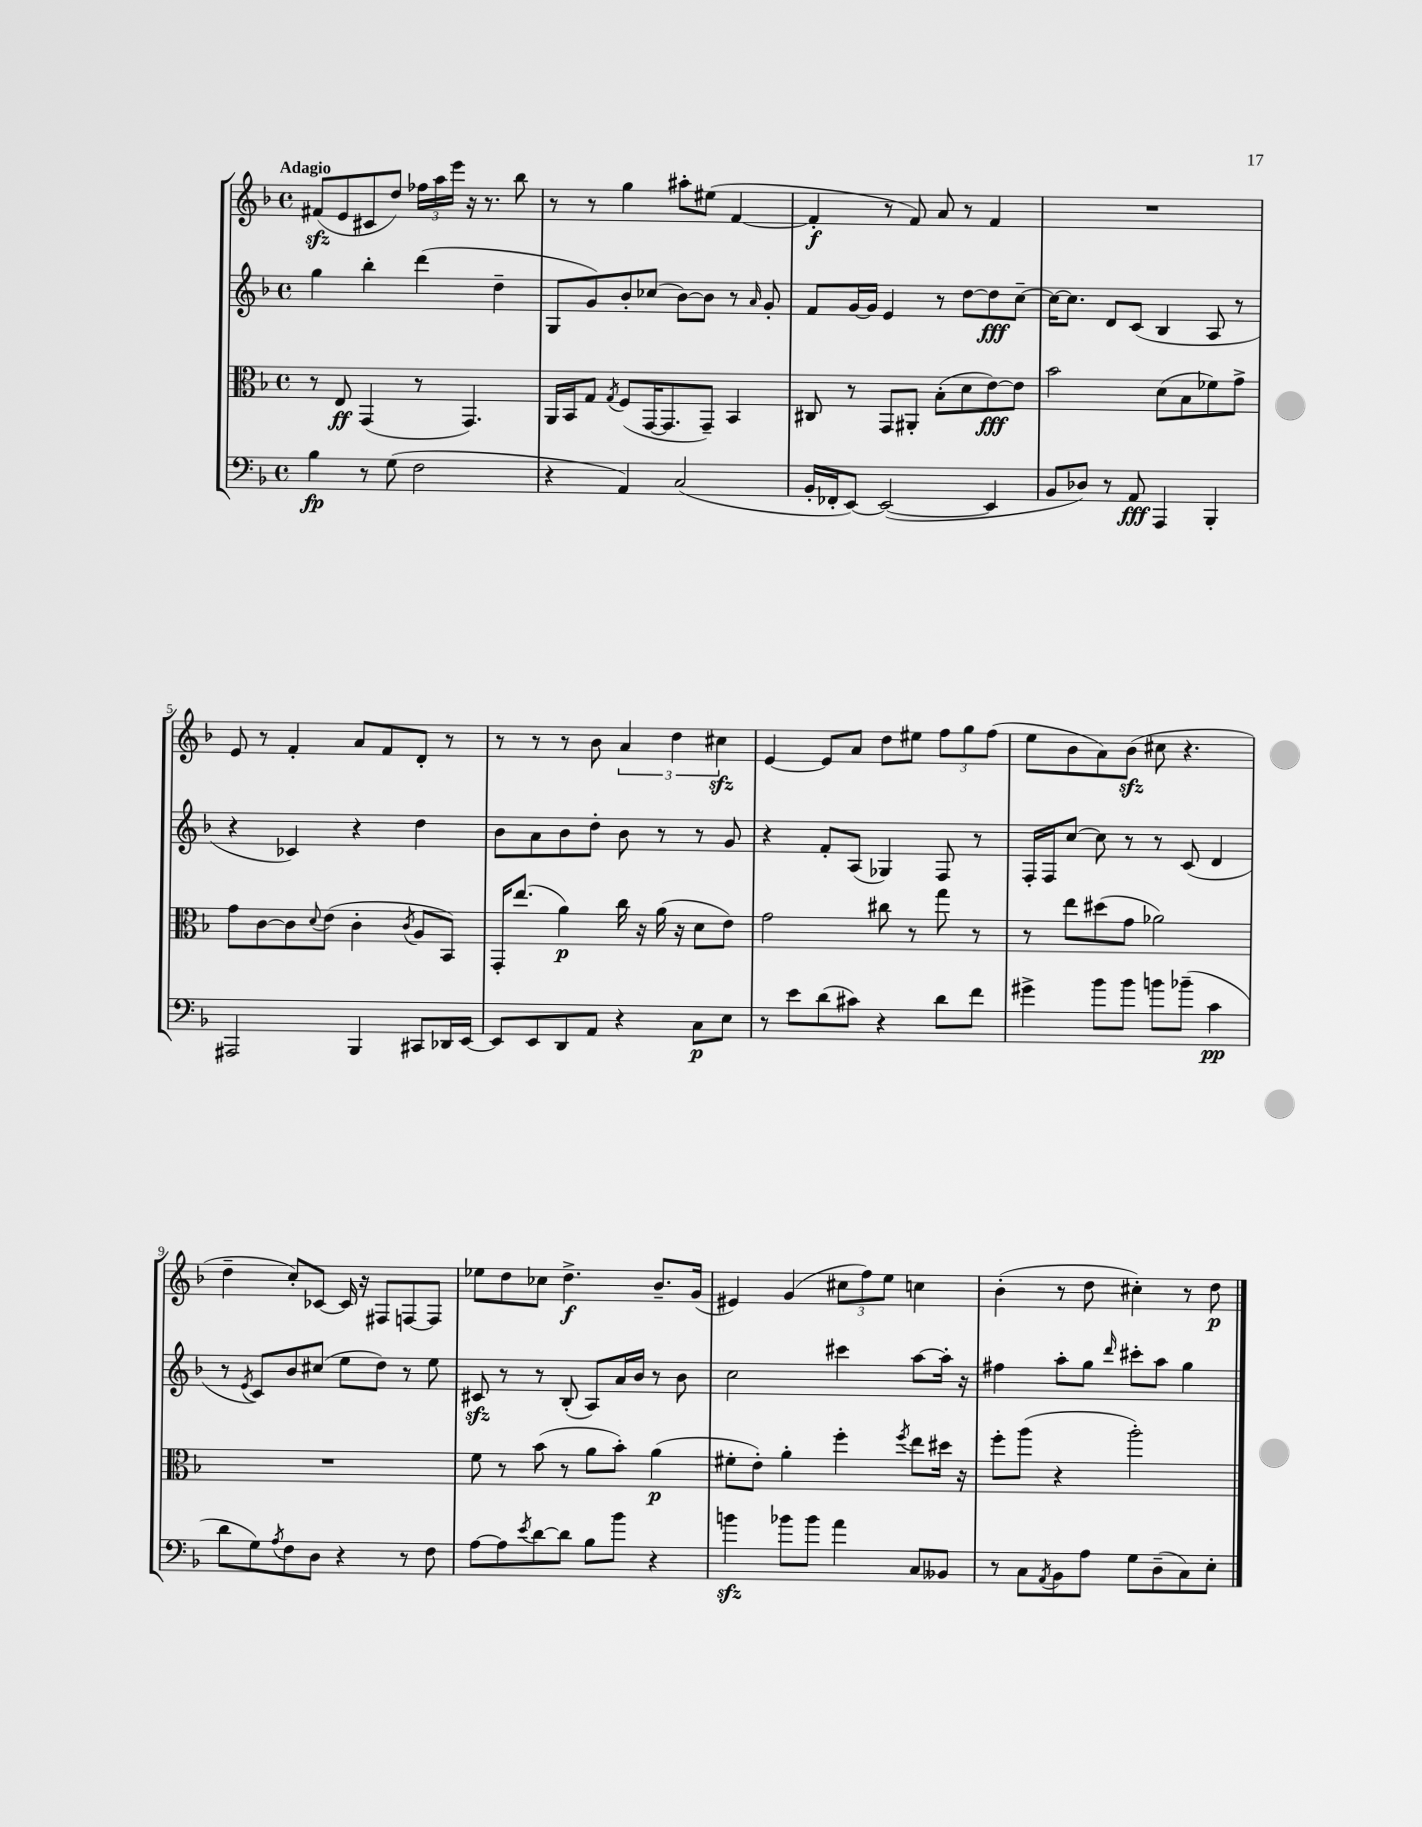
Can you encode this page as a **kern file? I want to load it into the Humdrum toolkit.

**kern	**dynam	**kern	**dynam	**kern	**dynam	**kern	**dynam
*part4	*part4	*part3	*part3	*part2	*part2	*part1	*part1
*staff4	*staff4	*staff3	*staff3	*staff2	*staff2	*staff1	*staff1
*clefF4	*	*clefC3	*	*clefG2	*	*clefG2	*
*k[b-]	*	*k[b-]	*	*k[b-]	*	*k[b-]	*
*M4/4	*	*M4/4	*	*M4/4	*	*M4/4	*
*met(c)	*	*met(c)	*	*met(c)	*	*met(c)	*
=1	=1	=1	=1	=1	=1	=1	=1
!	!	!	!	!	!	!LO:TX:a:B:t=Adagio	!
4B-\	fp	8r	.	4gg\	.	(8f#Xzz/L	.
.	.	8E/	ff	.	.	8e/	.
8r	.	(4GG/	.	4bb-'\	.	8c#X/	.
(8G\	.	.	.	.	.	8dd/J)	.
2F\	.	8r	.	(4ddd\	.	24ff-X\LL	.
.	.	.	.	.	.	24aa\	.
.	.	.	.	.	.	24eee\JJ	.
.	.	4.GG/)	.	.	.	16r	.
.	.	.	.	.	.	8.r	.
.	.	.	.	4dd~\	.	.	.
.	.	.	.	.	.	8bb-\	.
=2	=2	=2	=2	=2	=2	=2	=2
4r	.	16AA/LL	.	8G/L	.	8r	.
.	.	16BB-/J	.	.	.	.	.
.	.	8G/J	.	8g/)	.	8r	.
.	.	8qG/	.	.	.	.	.
4AA/)	.	(8F/L	.	8b-'/	.	4gg\	.
.	.	[16GG/K	.	(8cc-X/J	.	.	.
.	.	8.GG/]	.	.	.	.	.
(2C/	.	.	.	[8b-\L)	.	8aa#X'\L	.
.	.	8GG~/J)	.	8b-\J]	.	(8ee#X\J	.
.	.	4BB-/	.	8r	.	[4f/	.
.	.	.	.	16qqa/	.	.	.
.	.	.	.	8g'/	.	.	.
=3	=3	=3	=3	=3	=3	=3	=3
16BB-'/LL	.	8C#X/	.	8f/L	.	4f'/]	f
16FF-X'/J	.	.	.	.	.	.	.
[8EE/J)	.	8r	.	[16g/L	.	.	.
.	.	.	.	16g/JJ]	.	.	.
(2EE/_	.	8GG/L	.	4e/	.	8r	.
.	.	8AA#X'/J	.	.	.	8f/)	.
.	.	(8B-'\L	.	8r	.	8a/	.
.	.	8d\	.	[8dd\L	.	8r	.
4EE/]	.	[8e\)	fff	8dd\]	fff	4f/	.
.	.	8e\J]	.	[8cc~\J	.	.	.
=4	=4	=4	=4	=4	=4	=4	=4
8BB-/L	.	2b-\	.	16cc\KL_	.	1r	.
.	.	.	.	8.cc\J]	.	.	.
8D-X/J)	.	.	.	.	.	.	.
8r	.	.	.	8d/L	.	.	.
8AA/	fff	.	.	(8c/J	.	.	.
4AAA/	.	(8d\L	.	4B-/	.	.	.
.	.	8B-\	.	.	.	.	.
4BBB-'/	.	8f-X\)	.	8A/	.	.	.
.	.	8g^\J	.	8r	.	.	.
!!LO:LB:g=z
=5	=5	=5	=5	=5	=5	=5	=5
2AAA#X/	.	8g\L	.	4r	.	8e/	.
.	.	[8c\	.	.	.	8r	.
.	.	8c\]	.	4c-X/)	.	4f'/	.
.	.	8qqd/	.	.	.	.	.
.	.	(8e\J	.	.	.	.	.
4BBB-/	.	4c'\	.	4r	.	8a/L	.
.	.	.	.	.	.	8f/	.
.	.	8qc/	.	.	.	.	.
8CC#X/L	.	8A/L	.	4dd\	.	8d'/J	.
16DD-X/L	.	8BB-/J)	.	.	.	8r	.
[16EE/JJ	.	.	.	.	.	.	.
=6	=6	=6	=6	=6	=6	=6	=6
8EE/L]	.	16GG'/KL	.	8b-\L	.	8r	.
.	.	(8.ee/J	.	.	.	.	.
8EE/	.	.	.	8a\	.	8r	.
8DD/	.	4a\)	p	8b-\	.	8r	.
8AA/J	.	.	.	8dd'\J	.	8b-\	.
4r	.	16cc\	.	8b-\	.	6a/	.
.	.	16r	.	.	.	.	.
.	.	(16a\	.	8r	.	.	.
.	.	.	.	.	.	6dd\	.
.	.	16r	.	.	.	.	.
8C\L	p	8d\L	.	8r	.	.	.
.	.	.	.	.	.	6cc#Xzz\	.
8E\J	.	8e\J)	.	8g/	.	.	.
=7	=7	=7	=7	=7	=7	=7	=7
8r	.	2g\	.	4r	.	[4e/	.
8e\L	.	.	.	.	.	.	.
(8d\	.	.	.	8f'/L	.	8e/L]	.
8c#X\J)	.	.	.	(8A/J	.	8a/J	.
4r	.	8cc#X\	.	4G-X/)	.	8dd\L	.
.	.	8r	.	.	.	8ee#X\J	.
8d\L	.	8gg\	.	8F/	.	12ff\L	.
.	.	.	.	.	.	12gg\	.
8f\J	.	8r	.	8r	.	.	.
.	.	.	.	.	.	(12ff\J	.
=8	=8	=8	=8	=8	=8	=8	=8
4g#X^\	.	8r	.	16F'/LL	.	8ee\L	.
.	.	.	.	16F/J	.	.	.
.	.	8ee\L	.	[8cc/J	.	8b-\	.
8b-\L	.	(8dd#X\	.	8cc\]	.	8a\)	.
8b-\J	.	8g\J	.	8r	.	(8b-zz\J	.
8bn\L	.	2a-X\)	.	8r	.	8cc#X\	.
(8b-X~\J	.	.	.	(8c/	.	4.r	.
4c\	pp	.	.	4d/	.	.	.
!!LO:LB:g=z
=9	=9	=9	=9	=9	=9	=9	=9
8d\L	.	1r	.	8r	.	4dd~\	.
.	.	.	.	8qe/	.	.	.
8G\)	.	.	.	8c/L)	.	.	.
8qA/	.	.	.	.	.	.	.
8F\	.	.	.	8b-/	.	8cc'/L)	.
8D\J	.	.	.	(8cc#X/J	.	[8c-X/J	.
4r	.	.	.	8ee\L	.	16c-/]	.
.	.	.	.	.	.	16r	.
.	.	.	.	8dd\J)	.	8F#X/L	.
8r	.	.	.	8r	.	[8Fn/	.
8F\	.	.	.	8ee\	.	8F/J]	.
=10	=10	=10	=10	=10	=10	=10	=10
[8A\L	.	8f\	.	8c#Xzz/	.	8ee-X\L	.
8A\]	.	8r	.	8r	.	8dd\	.
8qe/	.	.	.	.	.	.	.
[8d\	.	(8b-\	.	8r	.	8cc-X\J	.
8d\J]	.	8r	.	(8B-'/	.	4.dd^\	f
8B-\L	.	8a\L	.	8A/L)	.	.	.
8b-\J	.	8b-'\J)	.	16a/L	.	.	.
.	.	.	.	16b-/JJ	.	.	.
4r	.	(4a\	p	8r	.	8.b-~/L	.
.	.	.	.	8b-\	.	.	.
.	.	.	.	.	.	(16g/Jk	.
=11	=11	=11	=11	=11	=11	=11	=11
4bnzz\	.	8f#X'\L	.	2cc\	.	4e#X/)	.
.	.	8e'\J)	.	.	.	.	.
8b-X\L	.	4a'\	.	.	.	(4g/	.
8b-\J	.	.	.	.	.	.	.
4a\	.	4ff'\	.	4ccc#X\	.	12cc#X\L	.
.	.	.	.	.	.	12ff\)	.
.	.	.	.	.	.	12ee\J	.
.	.	8qff/	.	.	.	.	.
8C/L	.	8ee\L	.	[8aa\L	.	4ccn\	.
8BB--X/J	.	16dd#X\Jk	.	16aa'\Jk]	.	.	.
.	.	16r	.	16r	.	.	.
=12	=12	=12	=12	=12	=12	=12	=12
8r	.	8ff'\L	.	4ff#X\	.	(4b-'\	.
8C\L	.	(8aa\J	.	.	.	.	.
8qAA/	.	.	.	.	.	.	.
8BB-\	.	4r	.	8aa'\L	.	8r	.
8A\J	.	.	.	8gg\J	.	8dd\	.
.	.	.	.	16qqddd/	.	.	.
8G\L	.	2aa'\)	.	8ccc#X'\L	.	4cc#X'\)	.
(8D~\	.	.	.	8aa\J	.	.	.
8C\)	.	.	.	4gg\	.	8r	.
8E'\J	.	.	.	.	.	8dd\	p
==	==	==	==	==	==	==	==
*-	*-	*-	*-	*-	*-	*-	*-
